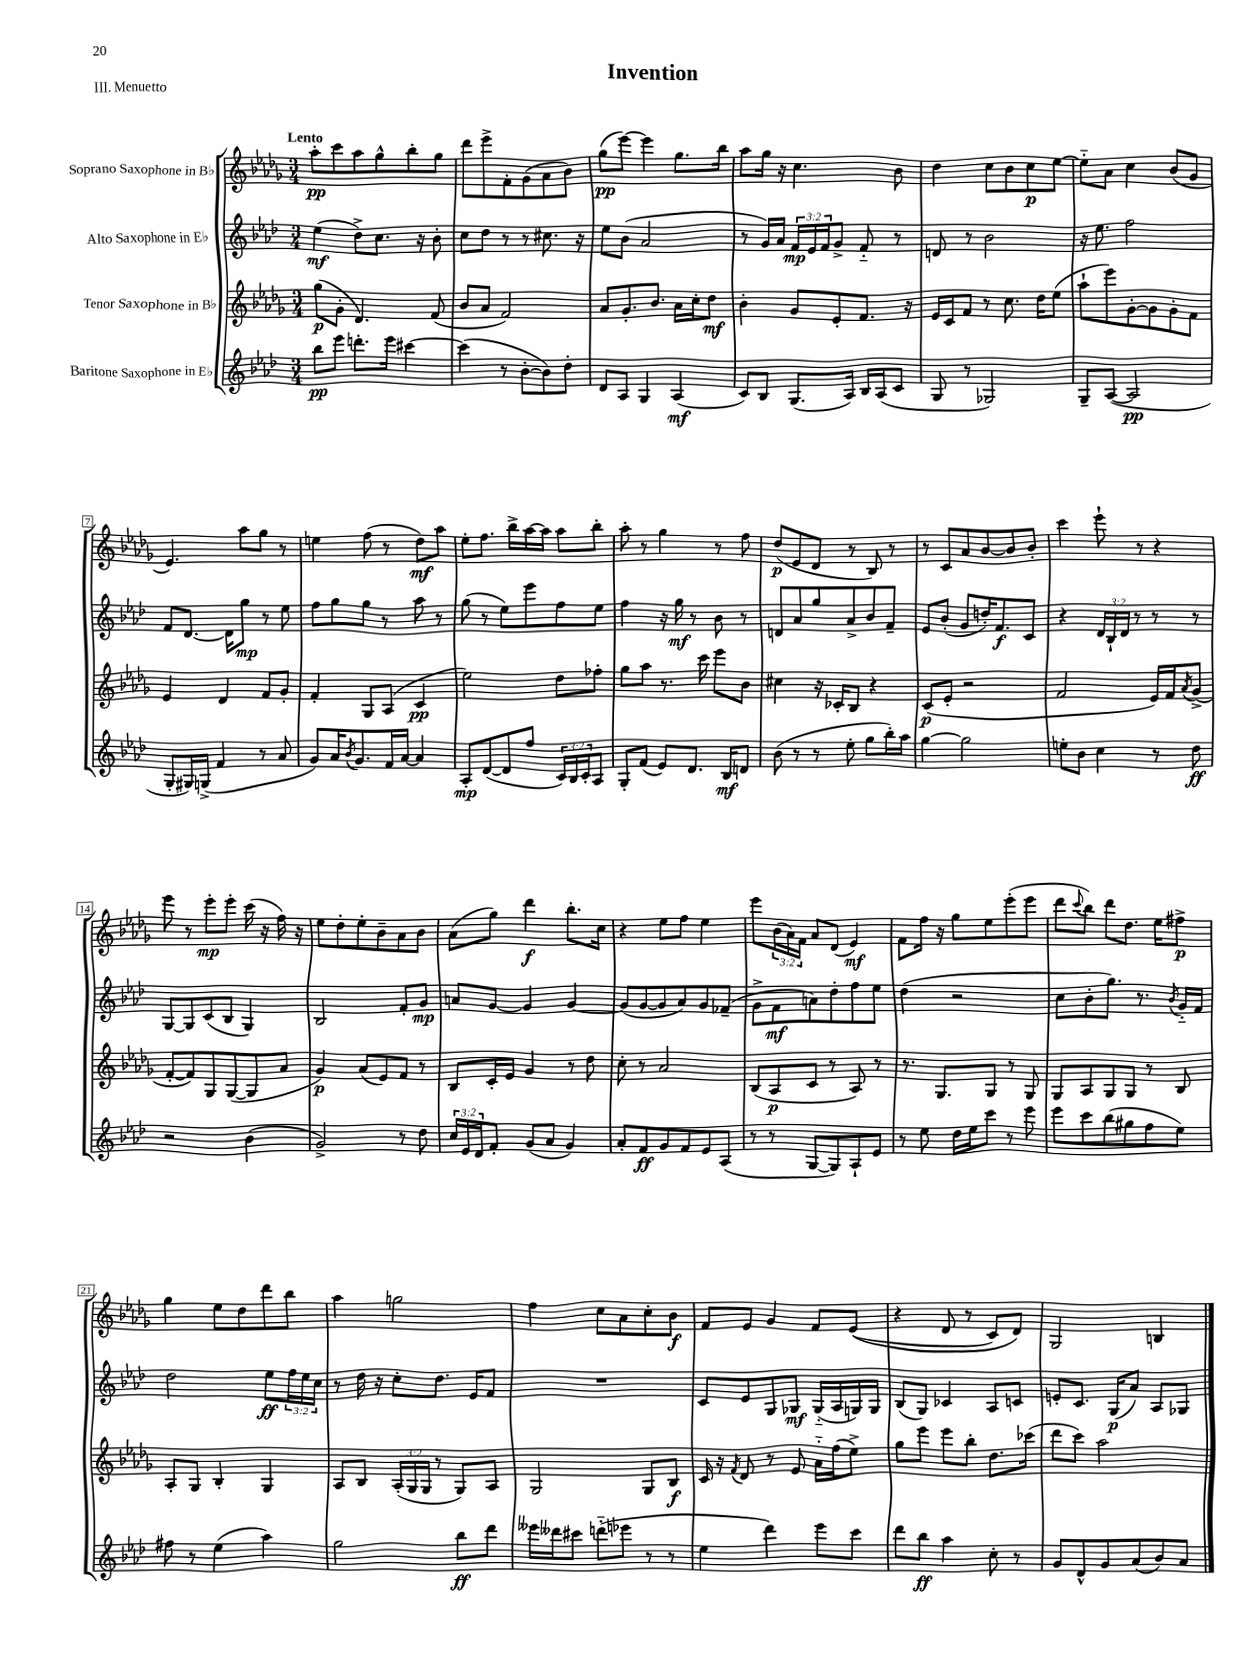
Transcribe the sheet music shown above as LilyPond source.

\header { title = "Invention" piece = "III. Menuetto" }
<<
\new StaffGroup <<
\new Staff = "s0" \with { instrumentName = "Soprano Saxophone in Bb" } {
    \clef treble \key des \major \numericTimeSignature \time 3/4 \override Staff.TupletNumber.text = #tuplet-number::calc-fraction-text \tempo "Lento"
    aes''8-.\pp c'''8 aes''8 ges''8-^ bes''8-. ges''8 |
    des'''8 ees'''8-> f'8-. ges'8( aes'8 bes'8) |
    ges''8\pp( ees'''8~) ees'''4 ges''8. bes''16 |
    aes''8 ges''16 r16 c''4. bes'8 |
    des''4 c''8 bes'8 c''8\p ees''8~ |
    ees''8-_ aes'8 c''4 bes'8( ges'8 |
    ees'4.) aes''8 ges''8 r8 |
    e''4 f''8( r8 des''8\mf) aes''8 |
    ees''8-. f''8. bes''16-> aes''16~ aes''16 aes''8 bes''8-. |
    aes''8-. r8 ges''4 r8 f''8 |
    des''8\p( ees'8 des'8 r8 bes8) r8 |
    r8 c'8 aes'8 bes'8~ bes'8 bes'8-. |
    c'''4 ees'''8-! r8 r4 |
    ees'''8 r8 ees'''8-.\mp ees'''8-. c'''16( r16 f''16) r16 |
    ees''8 des''8-. ees''8-. bes'8-- aes'8 bes'8 |
    aes'8( ges''8) des'''4\f bes''8.-. c''16 |
    r4 ees''8 f''8 ees''4 |
    ees'''8 \tuplet 3/2 { bes'16( aes'16) f'16 } aes'8 des'8( ees'4\mf) |
    f'8 f''16 r16 ges''8 ees''8 ees'''8-.( ees'''8 |
    des'''8 \appoggiatura { c'''8 } bes''8) des'''8 des''8. ees''16 fis''8->\p |
    ges''4 ees''8 des''8 des'''8 bes''8 |
    aes''4 g''2 |
    f''4 c''8 aes'8 c''8-. bes'8\f |
    f'8 ees'8 ges'4 f'8 ees'8(\( |
    r4 des'8 r8 c'8) des'8\) |
    ges2 b4 \bar "|." |
}
\new Staff = "s1" \with { instrumentName = "Alto Saxophone in Eb" } {
    \clef treble \key aes \major \numericTimeSignature \time 3/4 \override Staff.TupletNumber.text = #tuplet-number::calc-fraction-text
    ees''4\mf( des''8->) c''8. r16 bes'8-. |
    c''8 des''8 r8 r8 cis''8. r16 |
    ees''8 bes'8( aes'2 |
    r8 g'16) aes'16 \tuplet 3/2 { f'16\mp ees'16 f'16 } g'8-> f'8-_ r8 |
    d'8 r8 bes'2 |
    r16 ees''8. f''2 |
    f'8 des'8.~ des'16 g''8\mp r8 ees''8 |
    f''8 g''8 g''8 r8 aes''8 r8 |
    g''8( r8 ees''8) ees'''8 f''8 ees''8 |
    f''4 r16 g''16\mf r8 bes'8 r8 |
    d'8 aes'8 g''8 aes'8-> bes'8 f'8-- |
    ees'8 bes'8-.( g'8 d''16-.) f'8.\f c'8 |
    r4 \tuplet 3/2 { des'16 bes16-! des'16 } r8 r8 r8 |
    g8~ g8 c'8( bes8 g4) |
    bes2 f'8-. g'8\mp |
    a'8 g'8~ g'4 g'4~ |
    g'8( g'8~ g'8 aes'8) g'8 fes'8--( |
    g'8-> f'8\mf a'8) des''8-. f''8 ees''8 |
    des''4( r2 |
    c''8 bes'8-. g''8.) r8. \acciaccatura { bes'8 } g'16-_ f'16 |
    des''2 ees''8\ff \tuplet 3/2 { f''16 ees''16 c''16 } |
    r8 des''16 r16 c''8-. des''8. ees'16 f'8 |
    R2. |
    c'8 ees'8 g8 ges8\mf ges16-_( aes16 g16) g16 |
    bes8( g8) ces'4 aes8 c'8 |
    e'8-. c'8. g16\p( aes'8) aes8 ges8 \bar "|." |
}
\new Staff = "s2" \with { instrumentName = "Tenor Saxophone in Bb" } {
    \clef treble \key des \major \numericTimeSignature \time 3/4 \override Staff.TupletNumber.text = #tuplet-number::calc-fraction-text
    ges''8\p( ges'8-. des'4.) f'8( |
    bes'8 aes'8 f'2) |
    aes'8 ges'8.-. bes'8. aes'16 c''16-. des''8\mf |
    bes'4-. ges'8 ees'8-. f'8. r16 |
    ees'16 c'16 f'8 r8 c''8. des''16 ees''8( |
    aes''8-! ees'''8) ges'8~-. ges'8 ges'8-. f'8 |
    ees'4 des'4 f'8 ges'8-. |
    f'4-. ges8 aes8( c'4\pp |
    ees''2) des''8 fes''8-. |
    ges''8 aes''8 r8. c'''16 ees'''8 bes'8 |
    cis''4 r16 ces'16-. bes8 r4 |
    c'8\p( ees'8-. r2 |
    f'2 ees'16) f'16 \acciaccatura { aes'8 } ges'8->( |
    f'8~-. f'8) ges8 ges8~( ges8 aes'8 |
    ges'4\p) aes'8( ees'8) f'8 r8 |
    bes8 c'16-. ees'16 ges'4 r8 des''8 |
    c''8-. r8 aes'2 |
    bes8( aes8\p c'8 r8 aes8) r8 |
    r8. ges8. ges8 r8 ges8 |
    ges8 aes8 ges8 ges8 r8 bes8 |
    aes8-. ges8 bes4-. ges4 |
    aes8 bes8 \tuplet 3/2 { aes16-.( ges16 ges16 } r8 ges8) aes8 |
    ges2 ges8 bes8\f |
    c'16 r16 \acciaccatura { f'8 } des'8 r8 ees'8 aes'16-_ f''16( ees''8->) |
    ges''8 ees'''8 ees'''8 bes''8-. des''8. ces'''16( |
    des'''8 c'''8) aes''2 \bar "|." |
}
\new Staff = "s3" \with { instrumentName = "Baritone Saxophone in Eb" } {
    \clef treble \key aes \major \numericTimeSignature \time 3/4 \override Staff.TupletNumber.text = #tuplet-number::calc-fraction-text
    bes''8\pp ees'''8 d'''8.-. ees'''16 cis'''4~ |
    cis'''4( r8 bes'8~-. bes'8) des''8-. |
    des'8 aes8 g4 aes4\mf( |
    c'8) bes8 g8.( aes16) bes16 aes16( c'8 |
    g8 r8 ges2) |
    g8-- aes8~( aes2\pp |
    g8-. gis16) g16->( f'4 r8 aes'8 |
    g'8) aes'16 \acciaccatura { bes'8 } g'8. f'16 aes'16~ aes'4 |
    aes8-.\mp des'8~( des'8 f''8 \tuplet 3/2 { c'16) bes16 c'16-. } aes8 |
    g8-. f'8( ees'8) des'8. bes16\mf d'8 |
    bes'8( r8 r8 ees''8-. g''8 bes''16-.) aes''16 |
    g''4~ g''2 |
    e''8-. bes'8 c''4 r8 des''8\ff |
    r2 bes'4( |
    g'2->) r8 des''8 |
    \tuplet 3/2 { c''16 ees'16 des'16 } f'8-. g'8( aes'8 g'4) |
    aes'8-. f'8\ff g'8 f'8 ees'8 aes8( |
    r8 r8 g8~ g8) aes8-! ees'8 |
    r8 ees''8 des''16 ees''16 c'''8 r8 ees'''8 |
    ees'''8 c'''8 bes''8( gis''8 f''8 ees''8) |
    fis''8 r8 ees''4( aes''4) |
    g''2 bes''8\ff des'''8 |
    eeses'''16 deses'''16 cis'''8 d'''8-_( ees'''8 r8 r8 |
    ees''4 des'''4) ees'''8 c'''8 |
    des'''8 bes''8\ff aes''4 c''8-. r8 |
    g'8 des'8-^ g'8 aes'8( bes'8) aes'8 \bar "|." |
}
>>
>>
\layout { \context { \Score \override BarNumber.stencil = #(make-stencil-boxer 0.1 0.3 ly:text-interface::print) } }
